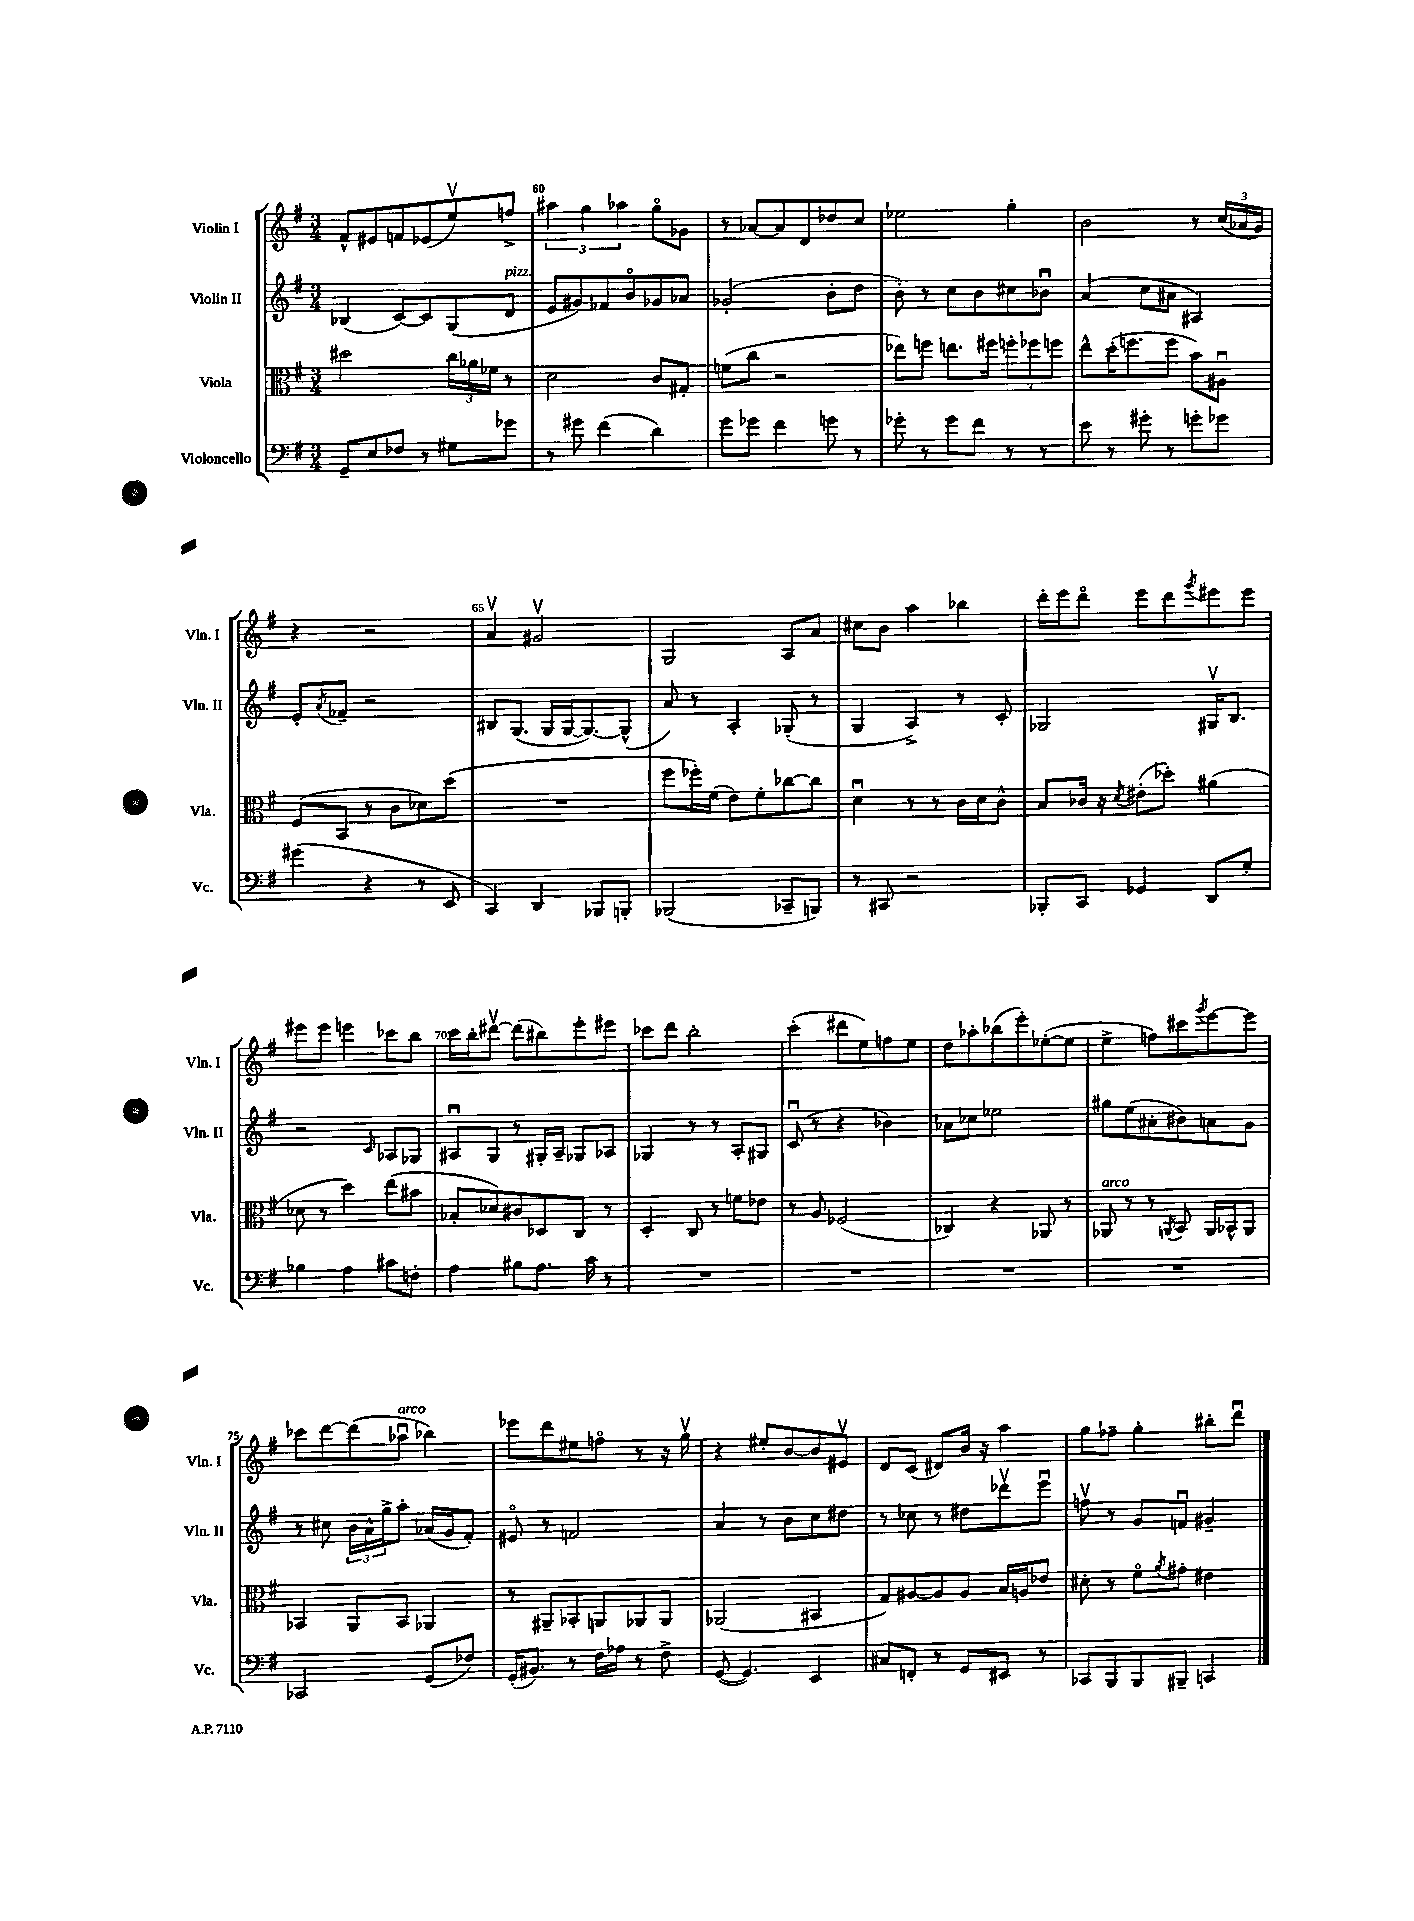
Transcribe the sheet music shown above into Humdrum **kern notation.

**kern	**kern	**kern	**kern
*part4	*part3	*part2	*part1
*staff4	*staff3	*staff2	*staff1
*I"Violoncello	*I"Viola	*I"Violin II	*I"Violin I
*I'Vc.	*I'Vla.	*I'Vln. II	*I'Vln. I
*clefF4	*clefC3	*clefG2	*clefG2
*k[f#]	*k[f#]	*k[f#]	*k[f#]
*M3/4	*M3/4	*M3/4	*M3/4
=59	=59	=59	=59
8GG~/L	2dd#X\	(4B-X/	8f#^^/L
8E/	.	.	8e#X/
8F-X/J	.	[8c/L)	8fn/
8r	.	8c/]	(8e-X/
8G#X\L	24cc\LL	(8G/	8eev/)
.	24a-X\	.	.
.	24f-X\JJ	.	.
!	!	!LO:TX:a:i:t=pizz.	!
8g-X\J	8r	8d/J	8ffn^/J
=60	=60	=60	=60
8r	2d\	8e/L	6aa#X\
8g#X\	.	8g#X/)	.
.	.	.	6gg\
(4f#\	.	8f-X/	.
.	.	.	6aa-X\
.	.	8b/	.
4d\)	8c/L	8g-X/	8gg\L
.	8G#X'/J	8a-X/J	8g-X\J
=61	=61	=61	=61
8g\L	(8fn\L	(2g-X'/	8r
8g-X\J	8cc\J	.	[8a-X/L
4f#\	2r	.	8a-/]
.	.	.	8d/
8gn\	.	8b'\L	8dd-X/
8r	.	8dd\J	8cc/J
=62	=62	=62	=62
8g-X'\	8ee-X\L)	8b'\)	2ee-X\
8r	8ffn\J	8r	.
8g-\L	8.een\L	8cc\L	.
8f#\J	.	8b\	.
.	16ff#X\Jk	.	.
8r	12ffn'\L	8cc#X\	4gg'\
.	12ff-X\	.	.
8r	.	8b-Xu\J	.
.	12ffn\J	.	.
=63	=63	=63	=63
8e\	8ee^^\L	(4a/	2b\
8r	(16dd'\K	.	.
.	8.ffn\	.	.
8g#X'\	.	8cc\L	.
8r	8ff\J	8a#X\J	.
8gn'\L	8b\L)	4A#X/)	8r
8g-X\J	8A#Xu\J	.	(24cc/LL
.	.	.	24a-X/
.	.	.	24g/JJ)
!!LO:LB:g=z
=64	=64	=64	=64
(4g#X\	(8F#/L	8e'/L	4r
.	.	8qa/	.
.	8BB/J	8f-X~/J	.
4r	8r	2r	2r
.	8c\L	.	.
8r	8d-X\)	.	.
8EE/	(8dd\J	.	.
=65	=65	=65	=65
4CC/)	2.r	8B#X/L	4av/
.	.	(8.G/J	.
4DD/	.	.	2g#Xv/
.	.	16G/LL	.
.	.	[16G/J	.
.	.	8.G/_)	.
8BBB-X/L	.	.	.
8BBBn'/J	.	(8G^^/J]	.
=66	=66	=66	=66
(2BBB-X/	8ff#\L	8a/)	2G/
.	16ff-X'\L)	8r	.
.	(16f#\JJ	.	.
.	8e\L)	4A'/	.
.	8f#'\	.	.
8CC-X~/L	[8cc-X\	(8G-X'/	8A/L
8BBBn/J)	8cc-\J]	8r	8a/J
=67	=67	=67	=67
8r	4du\	4G/	8cc#X\L
8CC#X/	.	.	8b\J
2r	8r	4A^/)	4aa\
.	8r	.	.
.	16c\LL	8r	4bb-X\
.	16d\J	.	.
.	8c^^\J	8c'/	.
=68	=68	=68	=68
8BBB-X'/L	8B/L	2G-X/	16ddd'\LL
.	.	.	16eee\J
8CC/J	16c-X/Jk	.	8ddd\J
.	16r	.	.
.	8qd/	.	.
4GG-X/	(8e#X'\L	.	8eee\L
.	8dd-X'\J)	.	8ddd\
.	.	.	8qggg/
8DD/L	(4a#X\	16G#Xv/KL	8eee#X\
.	.	8.B/J	.
8G'/J	.	.	8eee#\J
!!LO:LB:g=z
=69	=69	=69	=69
4B-X\	8d-X\	2r	8eee#X\L
.	8r	.	8eee#\J
4A\	4dd\)	.	4eeen\
.	.	16qqc/	.
8c#X\L	(8ee\L	8A-X/L	8ccc-X\L
8Fn'\J	8b#X\J	8G-X/J	8bb\J
=70	=70	=70	=70
4A\	8B-X'/L	8A#Xu/L	16ccc\LL
.	.	.	16bb'\J
.	8d-X/)	8G/J	[8ddd#Xv\J
8B#X\L	8c#X/	8r	(8ddd#\L]
8.A\J	8D-X/	16G#X'/LL	8bb#X\)
.	.	16A#~/JJ	.
.	8C/J	8G-X/L	8eee'\
16c\	.	.	.
8r	8r	8A-X/J	8eee#X\J
=71	=71	=71	=71
2.r	4D'/	4G-X/	8ccc-X\L
.	.	.	8ddd\J
.	8C/	8r	2bb'\
.	8r	8r	.
.	8fn\L	8A'/L	.
.	8e-X\J	8G#X/J	.
=72	=72	=72	=72
2.r	8r	(8cu/	(4ccc'\
.	8A/	8r	.
.	(2F-X/	4r	8ddd#X\L
.	.	.	8ee\)
.	.	4b-X\)	8ffn\
.	.	.	8ee\J
=73	=73	=73	=73
2.r	4C-X/)	8a-X\L	8dd\L
.	.	8cc-X\J	8aa-X'\
.	4r	2ee-X\	(8bb-X\
.	.	.	8eee'\)
.	8AA-X/	.	([8ee-X'\
.	8r	.	8ee-\J]
=74	=74	=74	=74
!	!LO:TX:a:i:t=arco	!	!
2.r	8AA-X/	8gg#X\L	4ee^\
.	8r	(8ee\	.
.	8r	8a#X'\	8ffn\L)
.	8qAAn/	.	.
.	8BB/	8b#X\)	8ccc#X\
.	.	.	8qggg/
.	16AA/LL	8an\	[8eee\
.	16BB-X^^/J	.	.
.	8AA/J	8g\J	8eee\J]
!!LO:LB:g=z
=75	=75	=75	=75
2CC-X/	4BB-X/	8r	8ccc-X\L
.	.	8cc#X\	[8ddd\
.	8AA/L	24b\LL	(8ddd\]
.	.	24a^^\	.
.	.	24gg^\J	.
!	!	!	!LO:TX:a:i:t=arco
.	8BB-/J	8aa'\J	8aa-Xu\J
(8GG/L	4AA-X/	(16a-X/LL	4bb-X\)
.	.	16g/J	.
8F-X/J)	.	8f#'/J)	.
=76	=76	=76	=76
(16GG'/KL	8r	8e#X/	8eee-X\L
8.BB#X/J)	.	.	.
.	8AA#X~/L	8r	8ddd\
8r	8BB-X'/	2fn/	8ee#X\
16F#\LL	8AAn/	.	8ffn\J
16A-X\JJ	.	.	.
8r	8AA-X/	.	8r
8F#^\	8AA-/J	.	16r
.	.	.	16ggv\
=77	=77	=77	=77
([8GG/	(2AA-X/	4a/	4r
4.GG/])	.	.	.
.	.	8r	8ee#X'/L
.	.	8b\L	[8b/
4EE/	4BB#X/	8cc\	8b/]
.	.	8dd#X\J	8e#Xv/J
=78	=78	=78	=78
8C#X/L	8G/L)	8r	8d/L
8FFn'/J	[8A#X/	8cc-X\	(8c/J
8r	8A#/]	8r	8d#X/L)
8GG/L	8A#/J	8dd#X\L	16b/Jk
.	.	.	16r
8EE#X/J	16B/LL	8ddd-Xv\	4aa\
.	16An/J	.	.
8r	8e-X/J	8eeeu\J	.
=79	=79	=79	=79
8CC-X/L	8d#X'\	8ffnv\	8gg\L
8BBB/	8r	8r	8ff-X~\J
8BBB/	8f#\L	8g/L	4gg'\
.	8qa/	.	.
8BBB#X~/J	8g#X'\J	8fnu/J	.
4CCn/	4e#X\	4g#X~/	8bb#X'\L
.	.	.	8dddu\J
==	==	==	==
*-	*-	*-	*-
